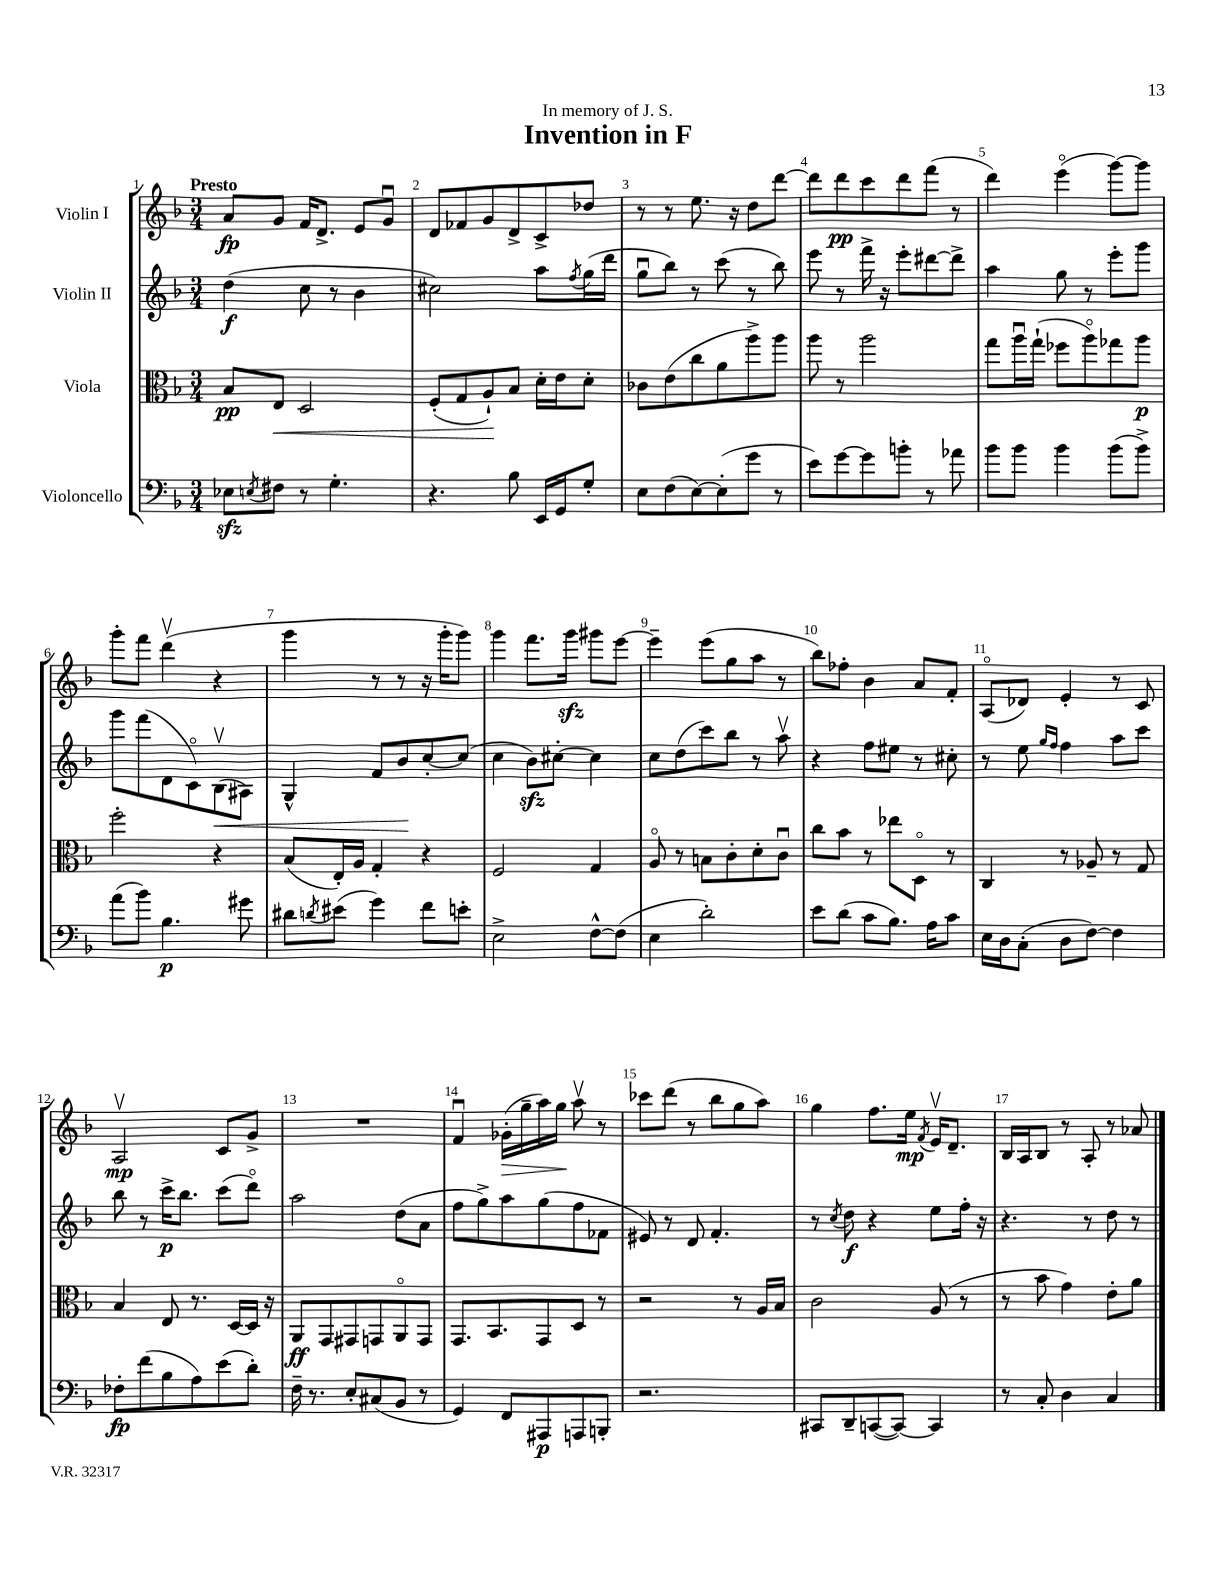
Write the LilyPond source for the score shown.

\header { title = "Invention in F" dedication = "In memory of J. S." }
<<
\new StaffGroup <<
\new Staff = "s0" \with { instrumentName = "Violin I" } {
    \clef treble \key f \major \numericTimeSignature \time 3/4 \tempo "Presto"
    a'8\fp g'8 f'16 d'8.-> e'8 g'8\downbow |
    d'8 fes'8 g'8 d'8-> c'8-> des''8 |
    r8 r8 e''8. r16 d''8 d'''8~ |
    d'''8 d'''8\pp c'''8 d'''8 f'''8( r8 |
    d'''4) e'''4\flageolet( g'''8~) g'''8 |
    g'''8-. f'''8 d'''4\upbow( r4 |
    g'''4 r8 r8 r16 g'''16-. g'''8) |
    g'''4 f'''8. g'''16\sfz gis'''8 e'''8~ |
    e'''4-- e'''8( g''8 a''8 r8 |
    bes''8) fes''8-. bes'4 a'8 f'8-. |
    a8\flageolet( des'8) e'4-. r8 c'8 |
    a2\upbow\mp c'8 g'8-> |
    R2. |
    f'4\downbow ges'16-.\>( g''16-- a''16) g''16\! a''8\upbow r8 |
    ces'''8 d'''8( r8 bes''8 g''8 a''8) |
    g''4 f''8. e''16\mp \acciaccatura { f'8 } e'16\upbow d'8.-- |
    bes16 a16 bes8 r8 a8-. r8 aes'8 \bar "|." |
}
\new Staff = "s1" \with { instrumentName = "Violin II" } {
    \clef treble \key f \major \numericTimeSignature \time 3/4
    d''4\f( c''8 r8 bes'4 |
    cis''2) a''8 \acciaccatura { f''8 } g''16( d'''16 |
    g''8\downbow bes''8) r8 c'''8( r8 bes''8) |
    e'''8 r8 f'''16-> r16 e'''8-. dis'''8~ dis'''8-> |
    a''4 g''8 r8 e'''8-. g'''8 |
    g'''8 f'''8( d'8 c'8\flageolet) bes8\upbow\<( ais8) |
    g4-^ f'8 bes'8\! c''8~-. c''8( |
    c''4 bes'8\sfz) cis''8~-. cis''4 |
    c''8 d''8( c'''8) bes''8 r8 a''8\upbow |
    r4 f''8 eis''8 r8 cis''8-. |
    r8 e''8 \grace { g''16 f''16 } f''4 a''8 c'''8 |
    bes''8 r8 c'''16->\p bes''8. c'''8( d'''8\flageolet) |
    a''2 d''8( a'8 |
    f''8 g''8->) a''8 g''8( f''8 fes'8 |
    eis'8) r8 d'8 f'4.-. |
    r8 \acciaccatura { c''8 } d''8\f r4 e''8 f''16-. r16 |
    r4. r8 d''8 r8 \bar "|." |
}
\new Staff = "s2" \with { instrumentName = "Viola" } {
    \clef alto \key f \major \numericTimeSignature \time 3/4
    bes8\pp e8\< d2 |
    f8-.( g8 a8-!\!) bes8 d'16-. e'16 d'8-. |
    ces'8 e'8( c''8 a'8 a''8->) a''8 |
    a''8 r8 a''2 |
    g''8 a''16\downbow g''16-!( fes''8 a''8\flageolet) ges''8 a''8\p |
    f''2-. r4 |
    bes8( e16-.) a16 g4-. r4 |
    f2 g4 |
    a8\flageolet r8 b8 c'8-. d'8-. c'8\downbow |
    c''8 bes'8 r8 ees''8 d8\flageolet r8 |
    c4 r8 aes8-- r8 g8 |
    bes4 e8 r8. d16~ d16 r16 |
    a,8\ff g,8 gis,8 g,8 a,8\flageolet g,8 |
    g,8. bes,8. g,8 d8 r8 |
    r2 r8 a16 bes16 |
    c'2 a8( r8 |
    r8 bes'8 g'4) e'8-. a'8 \bar "|." |
}
\new Staff = "s3" \with { instrumentName = "Violoncello" } {
    \clef bass \key f \major \numericTimeSignature \time 3/4
    ees8\sfz \acciaccatura { e8 } fis8 r8 g4.-. |
    r4. bes8 e,16 g,16 g8-. |
    e8 f8( e8~) e8-.( g'8 r8 |
    e'8) g'8~ g'8 b'8-. r8 aes'8 |
    bes'8 bes'8 bes'4 bes'8( bes'8->) |
    a'8( bes'8) bes4.\p gis'8 |
    dis'8 \acciaccatura { d'8 } eis'8( g'4) f'8 e'8-. |
    e2-> f8~-^ f8( |
    e4 d'2-.) |
    e'8 d'8( c'8 bes8.) a16 c'8 |
    e16 d16 c8-.( d8 f8~) f4 |
    fes8-.\fp f'8( bes8 a8) e'8( d'8-.) |
    f16-- r8. e8-. cis8( bes,8 r8 |
    g,4) f,8 ais,,8\p a,,8 b,,8-. |
    r2. |
    cis,8 d,8-- c,8~( c,8~) c,4 |
    r8 c8-. d4 c4 \bar "|." |
}
>>
>>
\layout { \context { \Score \override BarNumber.break-visibility = ##(#f #t #t) barNumberVisibility = #all-bar-numbers-visible } }
